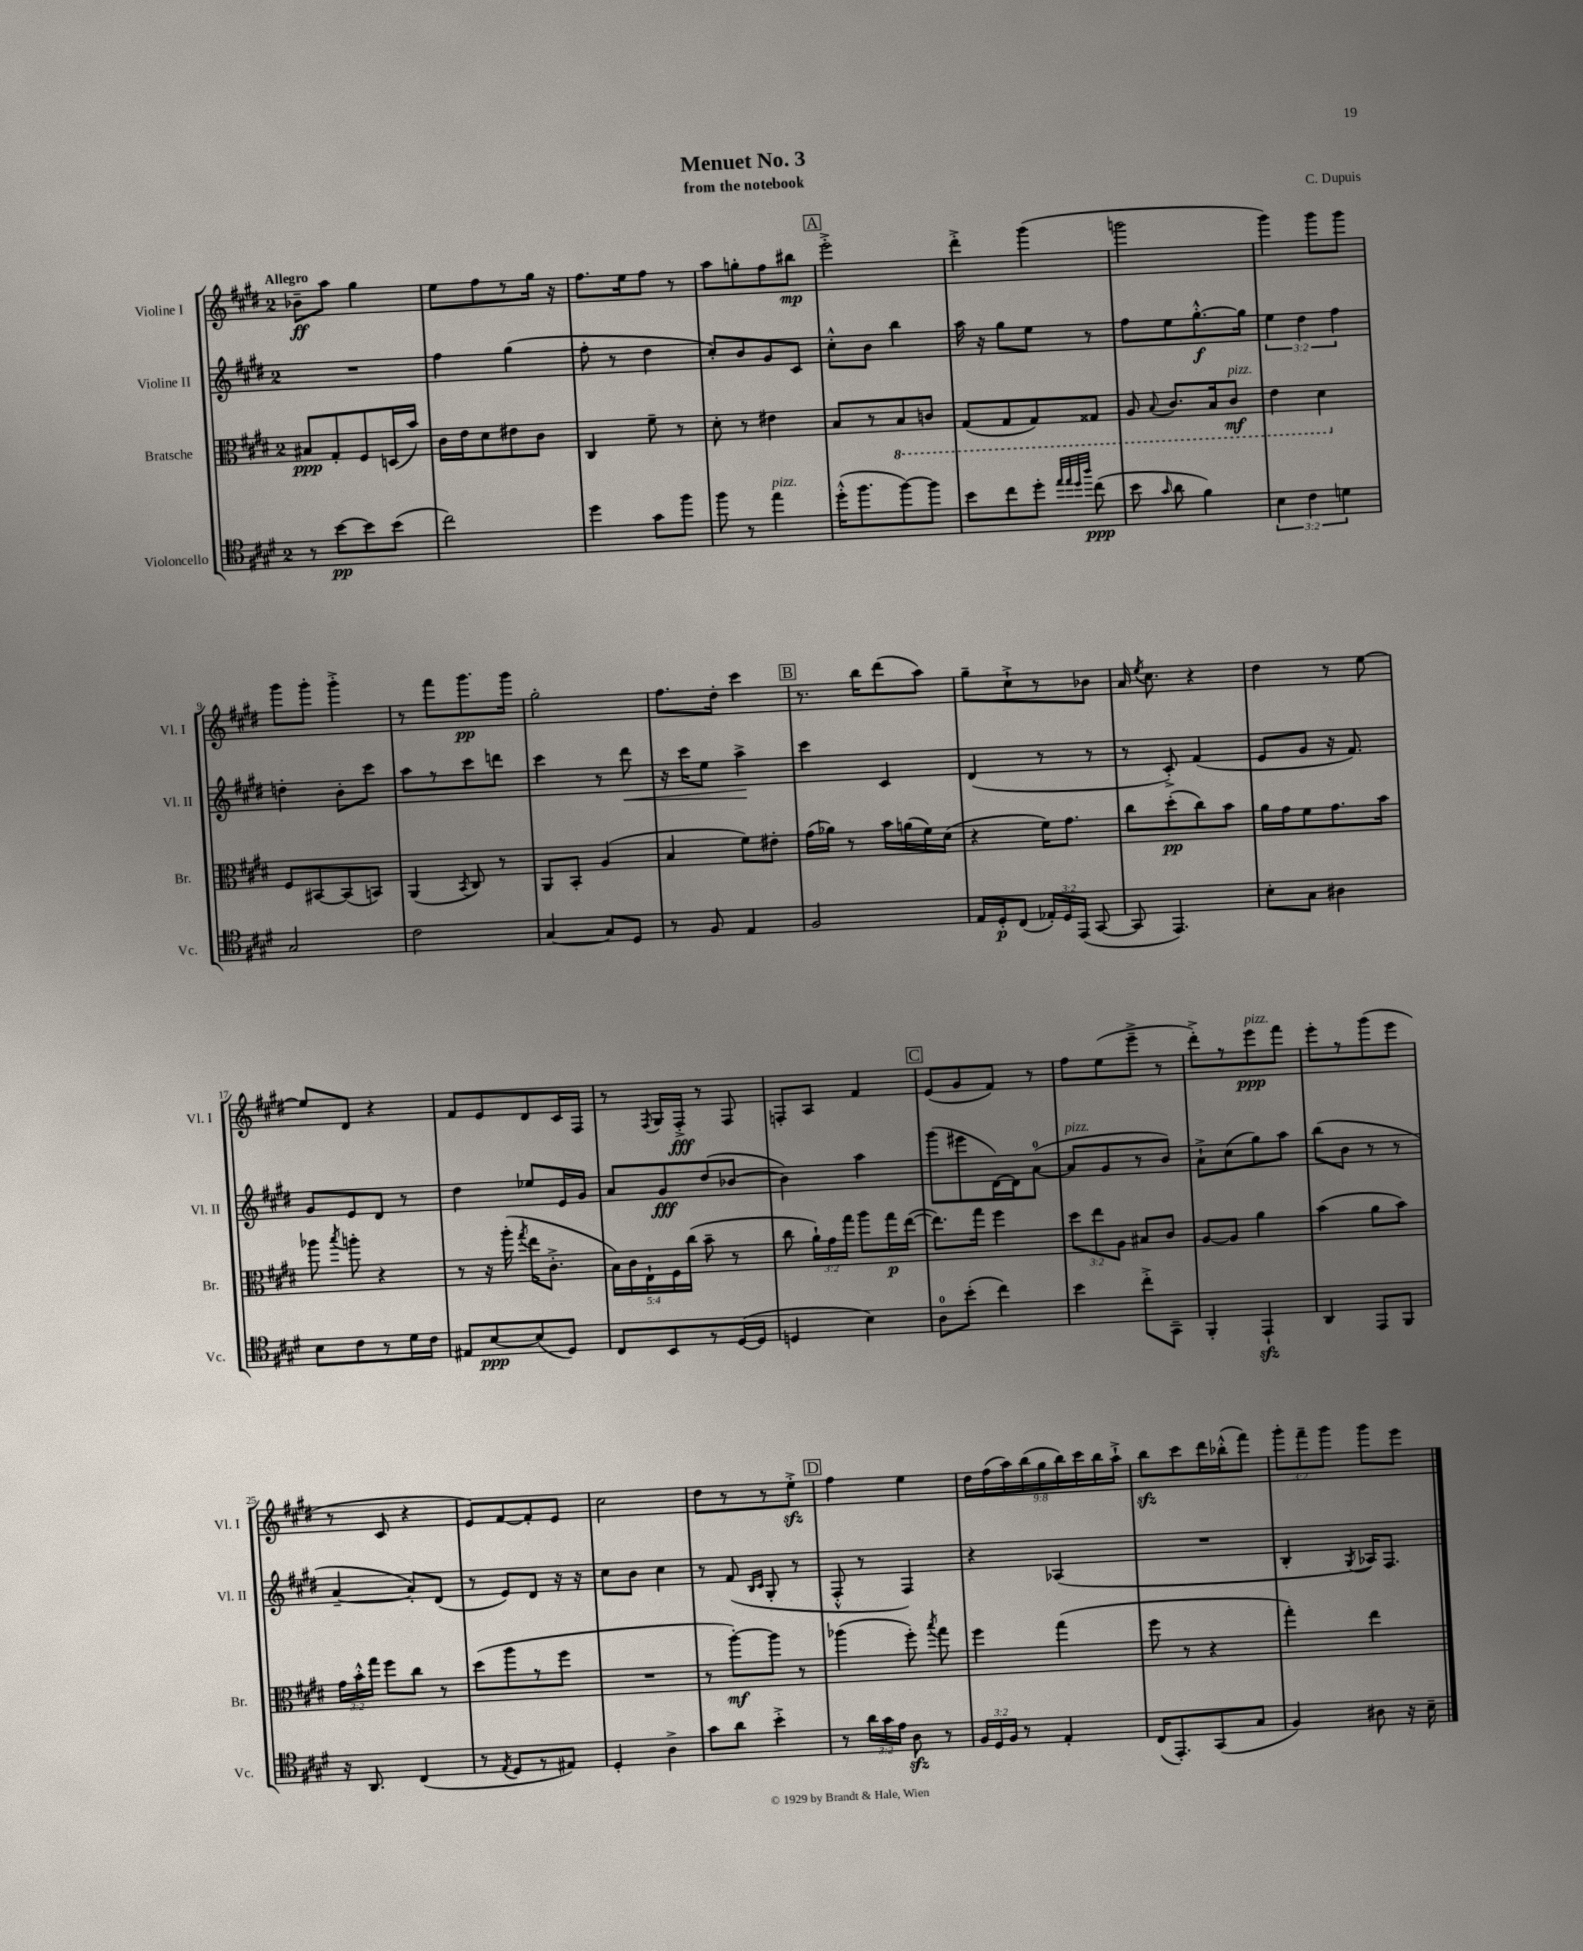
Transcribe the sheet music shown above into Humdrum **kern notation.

**kern	**dynam	**kern	**dynam	**kern	**dynam	**kern	**dynam
*part4	*part4	*part3	*part3	*part2	*part2	*part1	*part1
*staff4	*staff4	*staff3	*staff3	*staff2	*staff2	*staff1	*staff1
*I"Violoncello	*	*I"Bratsche	*	*I"Violine II	*	*I"Violine I	*
*I'Vc.	*	*I'Br.	*	*I'Vl. II	*	*I'Vl. I	*
*clefC4	*	*clefC3	*	*clefG2	*	*clefG2	*
*k[f#c#g#d#]	*	*k[f#c#g#d#]	*	*k[f#c#g#d#]	*	*k[f#c#g#d#]	*
*M2/4	*	*M2/4	*	*M2/4	*	*M2/4	*
=1	=1	=1	=1	=1	=1	=1	=1
!	!	!	!	!	!	!LO:TX:a:B:t=Allegro	!
8r	.	8B#X/L	ppp	2r	.	8b-X~\L	ff
[8b\L	pp	8G#'/	.	.	.	8aa\J	.
8b\]	.	8F#/	.	.	.	4gg#\	.
(8b\J	.	(16Dn/L	.	.	.	.	.
.	.	16b/JJ)	.	.	.	.	.
=2	=2	=2	=2	=2	=2	=2	=2
2cc#\)	.	16c#\LL	.	4ff#\	.	8ee\L	.
.	.	16e\J	.	.	.	.	.
.	.	8d#\	.	.	.	8ff#\	.
.	.	8e#X\	.	(4gg#\	.	8r	.
.	.	8c#\J	.	.	.	16gg#\Jk	.
.	.	.	.	.	.	16r	.
=3	=3	=3	=3	=3	=3	=3	=3
4dd#\	.	4C#/	.	8ff#'\	.	8.ff#\L	.
.	.	.	.	8r	.	.	.
.	.	.	.	.	.	16ee\k	.
8g#\L	.	8f#~\	.	4dd#\	.	8ff#\J	.
8ff#\J	.	8r	.	.	.	8r	.
=4	=4	=4	=4	=4	=4	=4	=4
8ff#\	.	8d#'\	.	8cc#'/L)	.	8aa\L	.
8r	.	8r	.	8b/	.	8ggn'\	.
!LO:TX:a:i:t=pizz.	!	!	!	!	!	!	!
4ee\	.	4e#X\	.	8g#/	.	8ff#\	.
.	.	.	.	8c#/J	.	8bb#X\J	mp
!!LO:REH:place=s1:t=A
=5	=5	=5	=5	=5	=5	=5	=5
(16dd#'^^\KL	.	8B/L	.	8cc#'^^\L	.	2eee'^\	.
8.ff#\	.	.	.	.	.	.	.
.	.	8r	.	8b\J	.	.	.
*	*	*8ba	*	*	*	*	*
[8ff#\)	.	8BB/	.	4bb\	.	.	.
8ff#\J]	.	8Cn/J	.	.	.	.	.
=6	=6	=6	=6	=6	=6	=6	=6
8b\L	.	(8GG#/L	.	16aa\	.	4ddd#'^\	.
.	.	.	.	16r	.	.	.
8cc#\	.	8GG#/	.	8gg#\L	.	.	.
8dd#'\J	.	8GG#/)	.	8ee\J	.	(4ggg#\	.
32qqee/LLL	.	.	.	.	.	.	.
32qqee/	.	.	.	.	.	.	.
32qqdd#/	.	.	.	.	.	.	.
32qqaa/JJJ	.	.	.	.	.	.	.
(8cc#\	ppp	8GG##X/J	.	8r	.	.	.
=7	=7	=7	=7	=7	=7	=7	=7
8b\	.	8AA/	.	8ff#\L	.	2gggn\	.
16qqg#/	.	8qqBB/	.	.	.	.	.
8a\	.	8.C#/L	.	8ee\	.	.	.
4f#\)	.	.	.	[8.gg#'^^\	f	.	.
.	.	16BB/k	.	.	.	.	.
!	!	!LO:TX:a:i:t=pizz.	!	!	!	!	!
.	.	8C#/J	mf	.	.	.	.
.	.	.	.	16gg#\Jk]	.	.	.
=8	=8	=8	=8	=8	=8	=8	=8
6B\	.	4E\	.	6ee\	.	4ggg#\)	.
6c#\	.	.	.	6dd#\	.	.	.
.	.	4D#\	.	.	.	8ggg#\L	.
6dn\	.	.	.	6ff#\	.	.	.
.	.	.	.	.	.	8ggg#\J	.
!!LO:LB:g=z
=9	=9	=9	=9	=9	=9	=9	=9
*	*	*X8ba	*	*	*	*	*
2G#/	.	8F#/L	.	4ddn'\	.	8ggg#\L	.
.	.	[8BB#X/	.	.	.	8ggg#'\J	.
.	.	(8BB#/]	.	8b'\L	.	4ggg#'^\	.
.	.	8BBn/J)	.	8ccc#\J	.	.	.
=10	=10	=10	=10	=10	=10	=10	=10
2c#\	.	(4AA/	.	8aa\L	.	8r	.
.	.	.	.	8r	.	8fff#\L	.
.	.	8qBB/	.	.	.	.	.
.	.	8C#/)	.	8ccc#\	.	8.ggg#\	pp
.	.	8r	.	8dddn\J	.	.	.
.	.	.	.	.	.	16ggg#\Jk	.
=11	=11	=11	=11	=11	=11	=11	=11
[4G#/	.	8AA/L	.	4ccc#\	.	2gg#'\	.
.	.	8BB'/J	.	.	.	.	.
8G#/L]	.	(4A/	.	8r	.	.	.
!	!	!	!	!	!LO:HP:b	!	!
8D#/J	.	.	.	8ddd#\	<	.	.
=12	=12	=12	=12	=12	=12	=12	=12
8r	.	4B/	.	16r	.	8.ff#\L	.
.	.	.	.	16ccc#\KL	.	.	.
8F#/	.	.	.	8ee\J	.	.	.
.	.	.	.	.	.	16dd#'\Jk	.
4E/	.	8f#\L)	.	4aa^\	.	4ccc#\	.
.	.	8e#X'\J	.	.	.	.	.
.	.	.	.	.	[	.	.
!!LO:REH:place=s1:t=B
=13	=13	=13	=13	=13	=13	=13	=13
2F#/	.	(16g#\LL	.	4ccc#\	.	8.r	.
.	.	16a-X\JJ)	.	.	.	.	.
.	.	8r	.	.	.	.	.
.	.	.	.	.	.	16bb\KL	.
.	.	16b\LL	.	4c#/	.	(8ddd#\	.
.	.	(16an\	.	.	.	.	.
.	.	16f#\)	.	.	.	8aa\J)	.
.	.	(16d#\JJ	.	.	.	.	.
=14	=14	=14	=14	=14	=14	=14	=14
16E/LL	.	4r	.	(4d#/	.	8gg#~\L	.
16D#'/J	p	.	.	.	.	.	.
(8C#/J	.	.	.	.	.	8cc#`^\	.
24E-X'/LL)	.	16f#\KL)	.	8r	.	8r	.
24D#/	.	.	.	.	.	.	.
.	.	8.g#\J	.	.	.	.	.
(24EE/JJ	.	.	.	.	.	.	.
[8GG#/	.	.	.	8r	.	8b-X\J	.
=15	=15	=15	=15	=15	=15	=15	=15
8GG#/]	.	8cc#\L	.	8r	.	16a/	.
.	.	.	.	.	.	8qee/	.
.	.	.	.	.	.	8.cc#\	.
4.EE/)	.	(8dd#'\	pp	8c#'^/)	.	.	.
.	.	8cc#\)	.	(4f#/	.	4r	.
.	.	8b\J	.	.	.	.	.
=16	=16	=16	=16	=16	=16	=16	=16
8B'\L	.	16a\LL	.	8e/L	.	4dd#\	.
.	.	16g#\J	.	.	.	.	.
8G#\J	.	8f#\	.	8g#/J	.	.	.
4A#X\	.	8.g#\	.	16r	.	8r	.
.	.	.	.	8.f#/)	.	.	.
.	.	.	.	.	.	[8ee\	.
.	.	16b\Jk	.	.	.	.	.
!!LO:LB:g=z
=17	=17	=17	=17	=17	=17	=17	=17
8B\L	.	8aa-X\	.	8g#/L	.	8ee/L]	.
.	.	8qbb/	.	.	.	.	.
8c#\	.	8aan'\	.	8e/	.	8d#/J	.
8r	.	4r	.	8d#/J	.	4r	.
16d#\L	.	.	.	8r	.	.	.
16c#\JJ	.	.	.	.	.	.	.
=18	=18	=18	=18	=18	=18	=18	=18
8E#X/L	.	8r	.	4dd#\	.	8f#/L	.
[8B/	ppp	16r	.	.	.	8e/	.
.	.	(16aa'\	.	.	.	.	.
.	.	8qgg#/	.	.	.	.	.
(8B/]	.	16ee\KL	.	8ee-X/L	.	8d#/	.
.	.	8.c#'^\J	.	.	.	.	.
8D#/J)	.	.	.	16e/L	.	16c#/L	.
.	.	.	.	16g#/JJ	.	16F#/JJ	.
=19	=19	=19	=19	=19	=19	=19	=19
8C#/L	.	20B\LL)	.	8a/L	.	8r	.
.	.	20c#\	.	.	.	.	.
.	.	20E`\	.	.	.	.	.
.	.	.	.	.	.	8qF#/	.
8BB/	.	.	.	8g#/	fff	16G#/LL	.
.	.	20F#\	.	.	.	.	.
.	.	.	.	.	.	16F#'^/JJ	fff
.	.	(20cc#\JJ	.	.	.	.	.
8r	.	8b~\	.	(8dd#/	.	8r	.
([16D#/L	.	8r	.	[8b-X/J	.	8F#/	.
16D#/JJ]	.	.	.	.	.	.	.
=20	=20	=20	=20	=20	=20	=20	=20
4Dn/	.	8cc#\	.	4b-\])	.	8Fn'/L	.
.	.	24a`\LL)	.	.	.	8A/J	.
.	.	24g#\	.	.	.	.	.
.	.	24gg#\JJ	.	.	.	.	.
4B\)	.	8aa\L	.	4aa\	.	4f#/	.
.	.	16gg#\L	p	.	.	.	.
.	.	([16ee\JJ	.	.	.	.	.
!!LO:REH:place=s1:t=C
=21	=21	=21	=21	=21	=21	=21	=21
8A\L	.	8.ee\L])	.	(8ggg#\L	.	(8e/L	.
(8b'\J	.	.	.	8eee#X\	.	8g#/	.
.	.	16gg#\Jk	.	.	.	.	.
4cc#\)	.	4ff#\	.	[16d#\L)	.	8f#/J)	.
.	.	.	.	16d#\J]	.	.	.
.	.	.	.	([8a\J	.	8r	.
=22	=22	=22	=22	=22	=22	=22	=22
!	!	!	!	!LO:TX:a:i:t=pizz.	!	!	!
4b\	.	12dd#\L	.	8a/L]	.	8ff#\L	.
.	.	12ee\	.	.	.	.	.
.	.	.	.	8g#/	.	(8ee\	.
.	.	12A\J	.	.	.	.	.
8cc#'^\L	.	8B#X/L	.	8r	.	8eee~^\J	.
8GG#~\J	.	8c#/J	.	8b/J)	.	8r	.
=23	=23	=23	=23	=23	=23	=23	=23
4FF#'/	.	[8A/L	.	8a`^\L	.	8ddd#'^\L)	.
.	.	8A/J]	.	(8cc#\	.	8r	.
!	!	!	!	!	!	!LO:TX:a:i:t=pizz.	!
4EEzz`/	.	4a\	.	8gg#\)	.	8eee\	ppp
.	.	.	.	8aa\J	.	8fff#\J	.
=24	=24	=24	=24	=24	=24	=24	=24
4AA/	.	(4b\	.	(8bb\L	.	8eee'\L	.
.	.	.	.	8b\J	.	8r	.
8EE/L	.	8a\L	.	8r	.	(8ggg#\	.
8FF#/J	.	8b\J)	.	8r	.	8eee\J	.
!!LO:LB:g=z
=25	=25	=25	=25	=25	=25	=25	=25
16r	.	24g#\LL	.	[4a~/	.	8r	.
.	.	24b'^^\	.	.	.	.	.
8.AA/	.	.	.	.	.	.	.
.	.	24gg#\JJ	.	.	.	.	.
.	.	8ff#\L	.	.	.	8c#/	.
(4C#/	.	8cc#\J	.	8a'/L])	.	4r	.
.	.	8r	.	(8d#/J	.	.	.
=26	=26	=26	=26	=26	=26	=26	=26
8r	.	(8dd#\L	.	8r	.	8e/L)	.
8qE/	.	.	.	.	.	.	.
8D#/L	.	8aa\	.	8e/L)	.	[8f#/	.
8r	.	8r	.	8d#/J	.	8f#'/]	.
8E#X/J)	.	8ff#\J	.	16r	.	8e/J	.
.	.	.	.	16r	.	.	.
=27	=27	=27	=27	=27	=27	=27	=27
4D#'/	.	2r	.	8cc#\L	.	2cc#\	.
.	.	.	.	8b\J	.	.	.
4A^\	.	.	.	4cc#\	.	.	.
=28	=28	=28	=28	=28	=28	=28	=28
8g#\L	.	8r	.	8r	.	8dd#\L	.
8a\J	.	[8aa'\L)	mf	(8f#/	.	8r	.
.	.	.	.	16qqB/LL	.	.	.
.	.	.	.	16qqc#/JJ	.	.	.
4b'^\	.	8aa\J]	.	8G#'/	.	8r	.
.	.	8r	.	8r	.	8eezz'^\J	.
!!LO:REH:place=s1:t=D
=29	=29	=29	=29	=29	=29	=29	=29
8r	.	(4aa-X\	.	8F#'^^/	.	4ff#\	.
24a\LL	.	.	.	8r	.	.	.
24g#\	.	.	.	.	.	.	.
24e\JJ	.	.	.	.	.	.	.
8Azz\	.	8ff#'\)	.	4F#/)	.	4ee\	.
.	.	8qbb/	.	.	.	.	.
8r	.	8gg#\	.	.	.	.	.
=30	=30	=30	=30	=30	=30	=30	=30
24F#/LL	.	4ff#\	.	4r	.	18dd#\LL	.
24D#/	.	.	.	.	.	.	.
.	.	.	.	.	.	(18ff#\	.
24F#/JJ	.	.	.	.	.	.	.
.	.	.	.	.	.	18aa\)	.
8r	.	.	.	.	.	.	.
.	.	.	.	.	.	(18bb\	.
.	.	.	.	.	.	18gg#\	.
4E'/	.	(4gg#\	.	(4A-X/	.	.	.
.	.	.	.	.	.	18bb\)	.
.	.	.	.	.	.	18ccc#\	.
.	.	.	.	.	.	18bb\	.
.	.	.	.	.	.	18aa`^\JJ	.
=31	=31	=31	=31	=31	=31	=31	=31
(16C#/KL	.	8ff#\	.	2r	.	8bbzz\L	.
8.EE'/)	.	.	.	.	.	.	.
.	.	8r	.	.	.	8ccc#\	.
(8GG#/	.	4r	.	.	.	16ddd#\L	.
.	.	.	.	.	.	(16bb-X'^^\J	.
8G#/J	.	.	.	.	.	8fff#\J)	.
=32	=32	=32	=32	=32	=32	=32	=32
4F#/)	.	4gg#'\)	.	4B'/	.	12ggg#'\L	.
.	.	.	.	.	.	12fff#~\	.
.	.	.	.	.	.	12ggg#\J	.
.	.	.	.	8qG#/	.	.	.
8A#X\	.	4ee\	.	16A-X/KL)	.	8ggg#\L	.
.	.	.	.	8.F#/J	.	.	.
16r	.	.	.	.	.	8eee\J	.
16B~\	.	.	.	.	.	.	.
==	==	==	==	==	==	==	==
*-	*-	*-	*-	*-	*-	*-	*-
